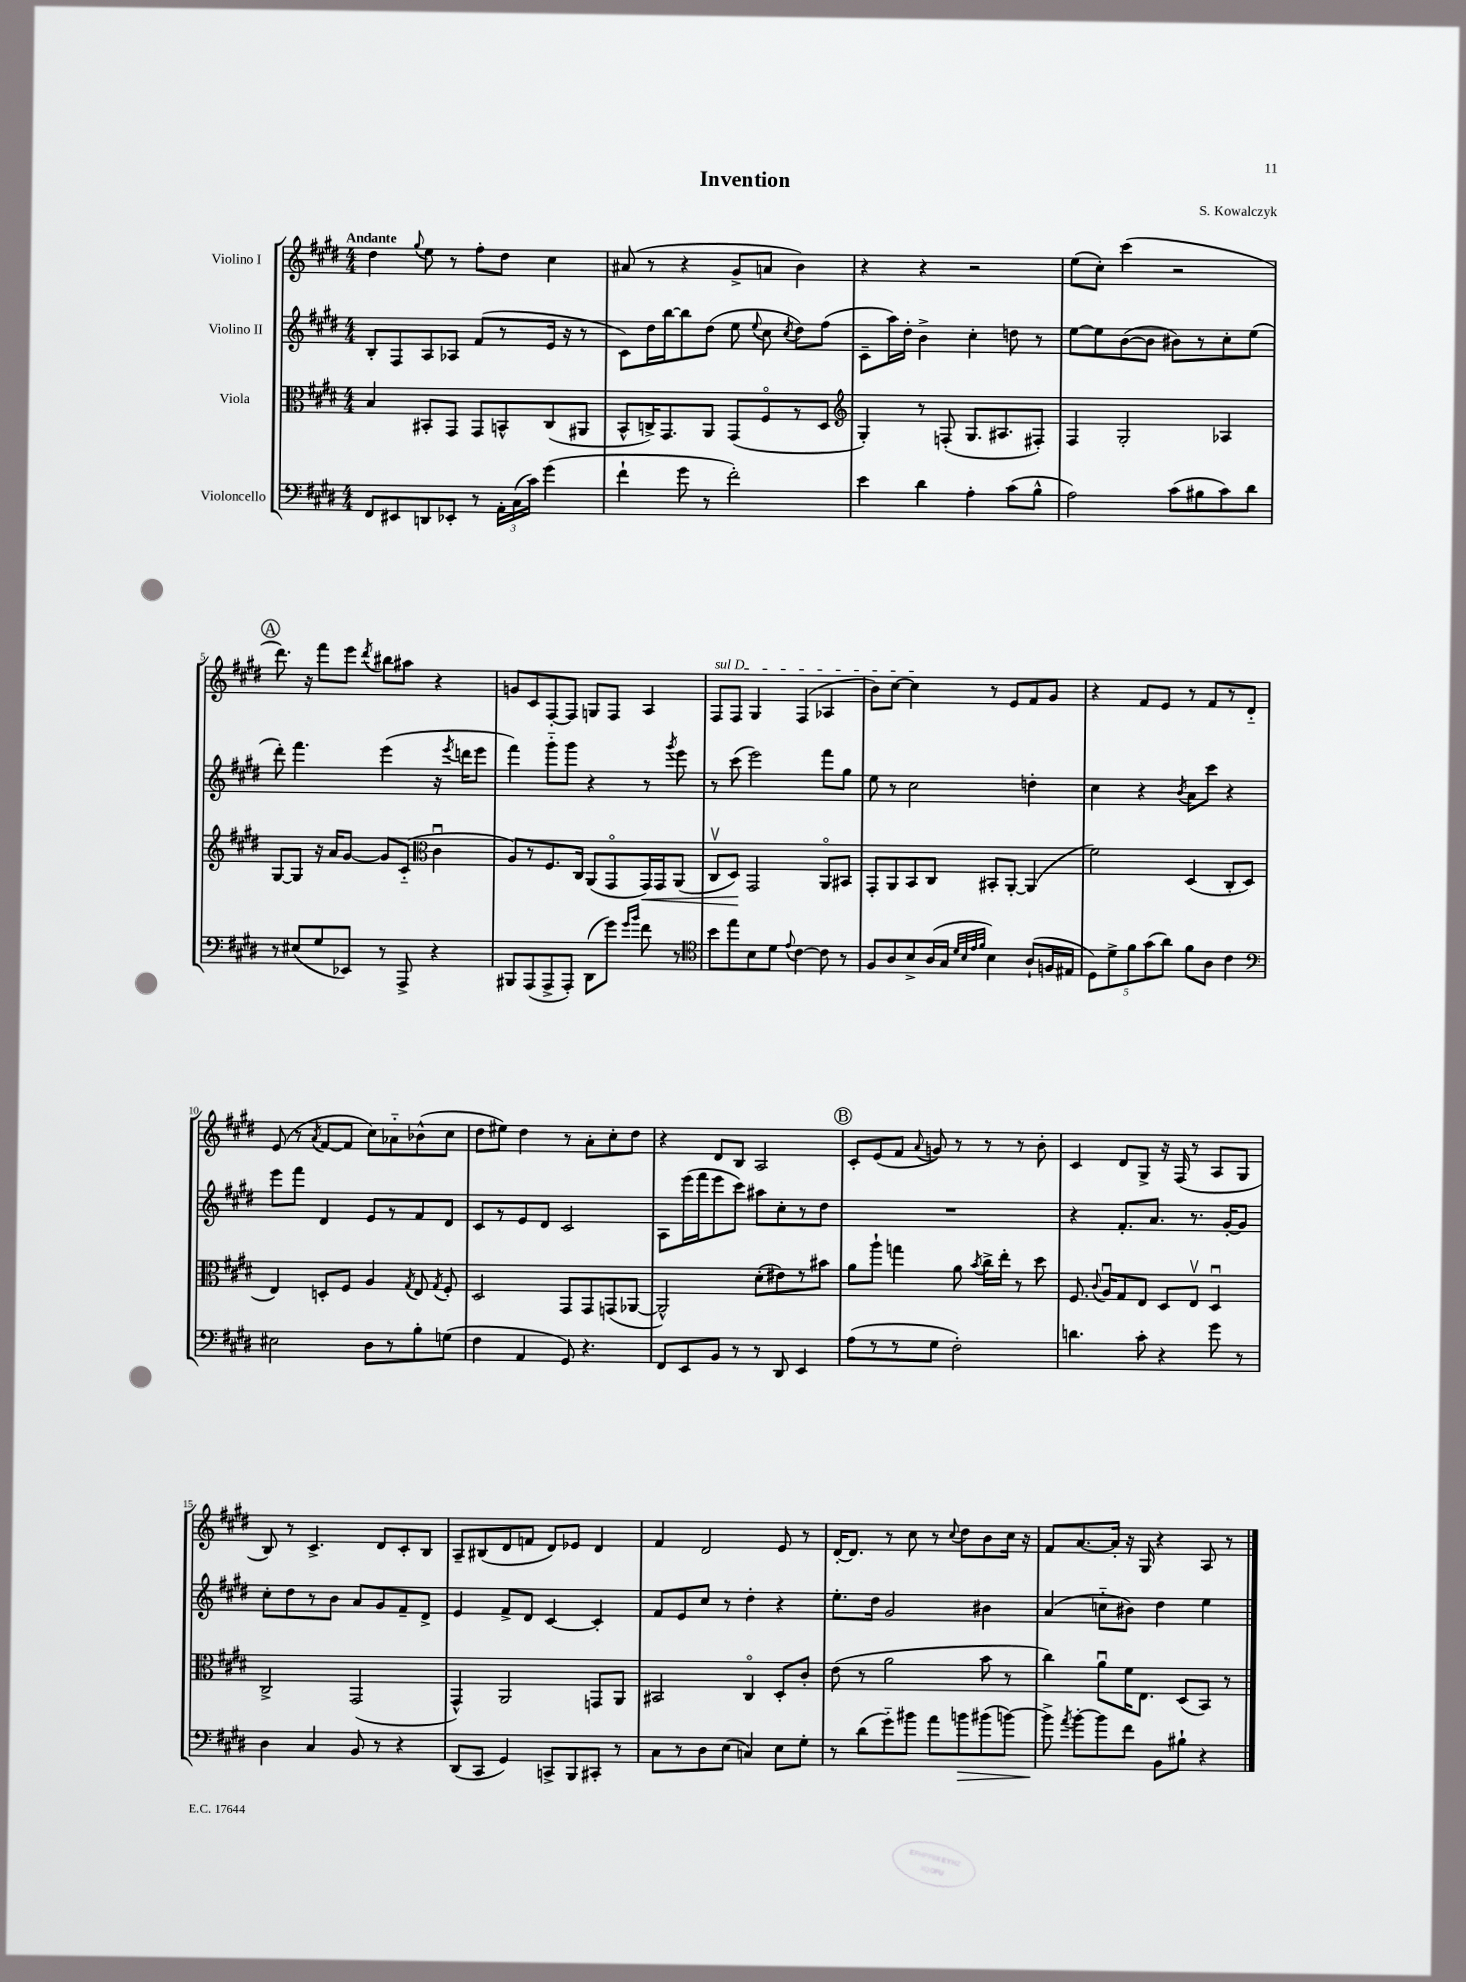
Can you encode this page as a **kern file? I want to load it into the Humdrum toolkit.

**kern	**dynam	**kern	**dynam	**kern	**kern
*part4	*part4	*part3	*part3	*part2	*part1
*staff4	*staff4	*staff3	*staff3	*staff2	*staff1
*I"Violoncello	*	*I"Viola	*	*I"Violino II	*I"Violino I
*clefF4	*	*clefC3	*	*clefG2	*clefG2
*k[f#c#g#d#]	*	*k[f#c#g#d#]	*	*k[f#c#g#d#]	*k[f#c#g#d#]
*M4/4	*	*M4/4	*	*M4/4	*M4/4
=1	=1	=1	=1	=1	=1
!	!	!	!	!	!LO:TX:a:B:t=Andante
8FF#/L	.	4B/	.	8B'/L	4dd#\
8EE#X/	.	.	.	8F#/	.
.	.	.	.	.	8qqgg#/
8DDn/	.	8BB#X'/L	.	8A/	8ee\
8EE-X'/J	.	8GG#/J	.	8A-X/J	8r
8r	.	8GG#/L	.	(8f#/L	8ff#'\L
24AA'\LL	.	8BBn^^/	.	8r	8dd#\J
(24C#\	.	.	.	.	.
24c#\JJ)	.	.	.	.	.
(4g#\	.	(8C#/	.	16e/Jk	4cc#\
.	.	.	.	16r	.
.	.	8AA#X/J	.	8r	.
=2	=2	=2	=2	=2	=2
4f#`\	.	8BB^^/L	.	8c#\L)	(8a#X/
.	.	16Cn^/K)	.	16dd#\L	8r
.	.	8.GG#/	.	[16bb\J	.
8g#\	.	.	.	8bb\]	4r
8r	.	8AA/J	.	(8dd#\J	.
2f#'\)	.	(8GG#/L	.	8ee\	8g#^/L
.	.	.	.	8qqee/	.
.	.	8F#/	.	8cc#\	8an/J
.	.	.	.	8qcc#/	.
.	.	8r	.	8dd#\L)	4b\)
.	.	8D#/J	.	(8ff#\J	.
=3	=3	=3	=3	=3	=3
*	*	*clefG2	*	*	*
4e\	.	4G#'/)	.	8c#~\L	4r
.	.	.	.	16aa\L)	.
.	.	.	.	16dd#'\JJ	.
4d#\	.	8r	.	4b^\	4r
.	.	(8Fn'/	.	.	.
4A'\	.	8.G#/L	.	4cc#'\	2r
.	.	8.A#X/	.	.	.
(8c#\L	.	.	.	8ddn\	.
8B^^\J	.	8F#X'/J)	.	8r	.
=4	=4	=4	=4	=4	=4
2A\)	.	4F#/	.	[8ee\L	(8ee\L
.	.	.	.	8ee\]	8cc#'\J)
.	.	2G#'/	.	([8b\	(4ccc#\
.	.	.	.	8b\J]	.
(8c#\L	.	.	.	8b#X\L)	2r
8B#X\	.	.	.	8r	.
8c#\)	.	4A-X/	.	8cc#'\	.
8d#\J	.	.	.	(8ee\J	.
!!LO:LB:g=z
!!LO:REH:place=s1:t=A
=5	=5	=5	=5	=5	=5
8r	.	[8G#/L	.	8ddd#'\)	8.ddd#\)
(8E#X/L	.	8G#/J]	.	4.fff#\	.
.	.	.	.	.	16r
8G#/	.	16r	.	.	8fff#\L
.	.	16a/KL	.	.	.
8EE-X/J)	.	[8g#/J	.	.	8eee\J
.	.	.	.	.	8qddd#/
8r	.	8g#/L]	.	(4eee\	8bb#X\L
8AAA^/	.	(8c#/J	.	.	8aa#X\J
*	*	*clefC3	*	*	*
4r	.	4c#u\	.	16r	4r
.	.	.	.	8qeee/	.
.	.	.	.	16dddn\KL	.
.	.	.	.	8eee\J	.
=6	=6	=6	=6	=6	=6
8BBB#X/L	.	8A/L)	.	4fff#\)	8gn/L
(8AAA/	.	8r	.	.	8c#/
8AAA^/	.	8.F#/	.	8ggg#\L	[8F#'/
8AAA'/J)	.	.	.	8ggg#\J	8F#/J]
.	.	16C#/Jk	.	.	.
(8DD#\L	.	(8AA/L	.	4r	8Gn/L
8g#\J)	.	8GG#/	.	.	8F#/J
16qqg#/LL	.	.	.	.	.
16qqb/JJ	.	.	.	.	.
!	!	!	!LO:HP:b	!	!
8f#\	.	16GG#/L)	<	8r	4A/
.	.	16GG#/J	.	.	.
.	.	.	.	8qggg#/	.
8r	.	(8AA/J	.	8eee\	.
=7	=7	=7	=7	=7	=7
*clefC4	*	*	*	*	*
!	!	!	!	!	!LO:TX:a:i:t=sul D
8b\L	.	8C#v/L	.	8r	8F#/L
8ee\	.	8D#/J)	.	(8ccc#\	8F#/J
8B\	.	2GG#/	[	2eee\)	4G#/
8d#\J	.	.	.	.	.
8qqe/	.	.	.	.	.
[4c#\	.	.	.	.	(4F#/
8c#\]	.	8AA/L	.	8fff#\L	4A-X/
8r	.	8BB#X/J	.	8gg#\J	.
=8	=8	=8	=8	=8	=8
8F#/L	.	8GG#'/L	.	8ee\	8b\L)
8A/	.	8AA/	.	8r	[8cc#\J
8B^/	.	8BB/	.	2cc#\	4cc#\]
(16A/L	.	8C#/J	.	.	.
16G#/JJ	.	.	.	.	.
32qqd#/LLL	.	.	.	.	.
32qqB/	.	.	.	.	.
32qqe/	.	.	.	.	.
32qqf#/JJJ	.	.	.	.	.
4B\)	.	8BB#X'/L	.	.	8r
.	.	[8AA'/J	.	.	8e/L
(8A`/L	.	(4AA/]	.	4ddn'\	8f#/
16Fn/L	.	.	.	.	8g#/J
16E#X/JJ	.	.	.	.	.
=9	=9	=9	=9	=9	=9
10D#\L)	.	2f#\)	.	4cc#\	4r
10d#^\	.	.	.	.	.
10f#\	.	.	.	.	.
.	.	.	.	4r	8f#/L
(10g#\	.	.	.	.	.
.	.	.	.	.	8e/J
10a\J)	.	.	.	.	.
.	.	.	.	8qb/	.
8f#\L	.	(4D#/	.	8a\L	8r
8A\J	.	.	.	8ccc#\J	8f#/L
4c#\	.	8C#'/L	.	4r	8r
.	.	8D#/J	.	.	8d#/J
!!LO:LB:g=z
=10	=10	=10	=10	=10	=10
*clefF4	*	*	*	*	*
2E#X\	.	4E/)	.	8eee\L	(8e/
.	.	.	.	8fff#\J	8r
.	.	.	.	.	8qa/
.	.	8Dn'/L	.	4d#/	[8f#/L
.	.	8F#/J	.	.	8f#/J]
8D#\L	.	4A/	.	8e/L	8cc#\L)
8r	.	.	.	8r	8a-X\
.	.	8qG#/	.	.	.
8B'\	.	8E/	.	8f#/	(8b-X^^\
.	.	8qG#/	.	.	.
(8Gn\J	.	8F#'/	.	8d#/J	8cc#\J
=11	=11	=11	=11	=11	=11
4F#\	.	2D#/	.	8c#/L	8dd#\L
.	.	.	.	8r	8ee#X\J)
4AA/	.	.	.	8e/	4dd#\
.	.	.	.	8d#/J	.
8GG#/)	.	8GG#/L	.	2c#/	8r
4.r	.	8GG#/	.	.	8a'\L
.	.	(8GGn/	.	.	8cc#'\
.	.	[8AA-X/J	.	.	8dd#\J
=12	=12	=12	=12	=12	=12
8FF#/L	.	2AA-^^/])	.	8A\L	4r
8EE/	.	.	.	(16eee\L	.
.	.	.	.	16fff#\J	.
8BB/J	.	.	.	8eee\	8d#/L
8r	.	.	.	8ccc#\J)	8B/J
8r	.	(8d#'\L	.	8aa#X\L	2A/
8DD#/	.	8e#X\)	.	8cc#'\	.
4EE/	.	8r	.	8r	.
.	.	8b#X\J	.	8dd#\J	.
!!LO:REH:place=s1:t=B
=13	=13	=13	=13	=13	=13
(8A\L	.	8a\L	.	1r	8c#'/L
8r	.	8aa`\J	.	.	(8e/
8r	.	4ggn\	.	.	8f#/J
.	.	.	.	.	8qqa/
8G#\J	.	.	.	.	8gn/)
2F#'\)	.	8a\	.	.	8r
.	.	8qb/	.	.	.
.	.	16cc#^\LL	.	.	8r
.	.	16ee'\JJ	.	.	.
.	.	8r	.	.	8r
.	.	8dd#\	.	.	8b'\
=14	=14	=14	=14	=14	=14
4.dn\	.	8.F#/	.	4r	4c#/
.	.	8qqc#/	.	.	.
.	.	16Au/KL	.	.	.
.	.	8G#/	.	8.f#'/L	8d#/L
8c#'\	.	8E/J	.	.	8G#^/J
.	.	.	.	8.a/J	.
4r	.	8D#/L	.	.	16r
.	.	.	.	.	(16F#/
.	.	8Ev/J	.	8.r	8r
8g#\	.	4D#u/	.	.	8A/L
.	.	.	.	[16g#'/KL	.
8r	.	.	.	8g#/J]	8G#/J
!!LO:LB:g=z
=15	=15	=15	=15	=15	=15
4D#\	.	2C#^/	.	8cc#'\L	8B/)
.	.	.	.	8dd#\	8r
4C#/	.	.	.	8r	4.c#^/
.	.	.	.	8b\J	.
8BB/	.	(2GG#/	.	8a/L	.
8r	.	.	.	8g#/	8d#/L
4r	.	.	.	8f#~/	8c#'/
.	.	.	.	8d#^/J	8B/J
=16	=16	=16	=16	=16	=16
(8DD#/L	.	4GG#^^/)	.	4e/	8A~/L
8CC#/J	.	.	.	.	(8B#X/
4GG#/)	.	2AA/	.	8f#^/L	8d#/
.	.	.	.	8d#/J	8fn/J
8CCn^/L	.	.	.	[4c#/	8d#/L)
8BBB/	.	.	.	.	8e-X/J
8CC#X'/J	.	8GGn/L	.	4c#'/]	4d#/
8r	.	8AA/J	.	.	.
=17	=17	=17	=17	=17	=17
8C#\L	.	2BB#X/	.	8f#/L	4f#/
8r	.	.	.	8e/	.
8D#\	.	.	.	8cc#/J	2d#/
(8E\J	.	.	.	8r	.
4Cn/)	.	4C#/	.	4dd#'\	.
8E\L	.	8D#'/L	.	4r	8e/
8G#'\J	.	8c#'/J	.	.	8r
=18	=18	=18	=18	=18	=18
8r	.	(8e\	.	8.ee'\L	[16d#'/KL
.	.	.	.	.	8.d#/J]
(8d#\L	.	8r	.	.	.
.	.	.	.	16dd#\Jk	.
8g#\)	.	2a\	.	2g#/	8r
8b#X\J	.	.	.	.	8cc#\
8a\L	.	.	.	.	8r
.	.	.	.	.	8qqcc#/
!	!LO:HP:b	!	!	!	!
8bn\	>	.	.	.	8dd#\L
(8b#X\	.	8b\	.	4b#X\	8b\
[8bn\J)	.	8r	.	.	16cc#\Jk
.	.	.	.	.	16r
=19	=19	=19	=19	=19	=19
8b^\]	.	4cc#\)	.	(4a/	8f#/L
8qa/	.	.	.	.	.
[8b'\L	]	.	.	.	[8.a/
8b\]	.	8au\L	.	8ccn\L	.
.	.	.	.	.	16a'/Jk]
8f#\J	.	16f#\K	.	8b#X\J)	16r
.	.	8.E\J	.	.	16G#/
8BB\L	.	.	.	4dd#\	4r
8B#X`\J	.	(8D#/L	.	.	.
4r	.	8BB/J)	.	4ee\	8A/
.	.	8r	.	.	8r
==	==	==	==	==	==
*-	*-	*-	*-	*-	*-
